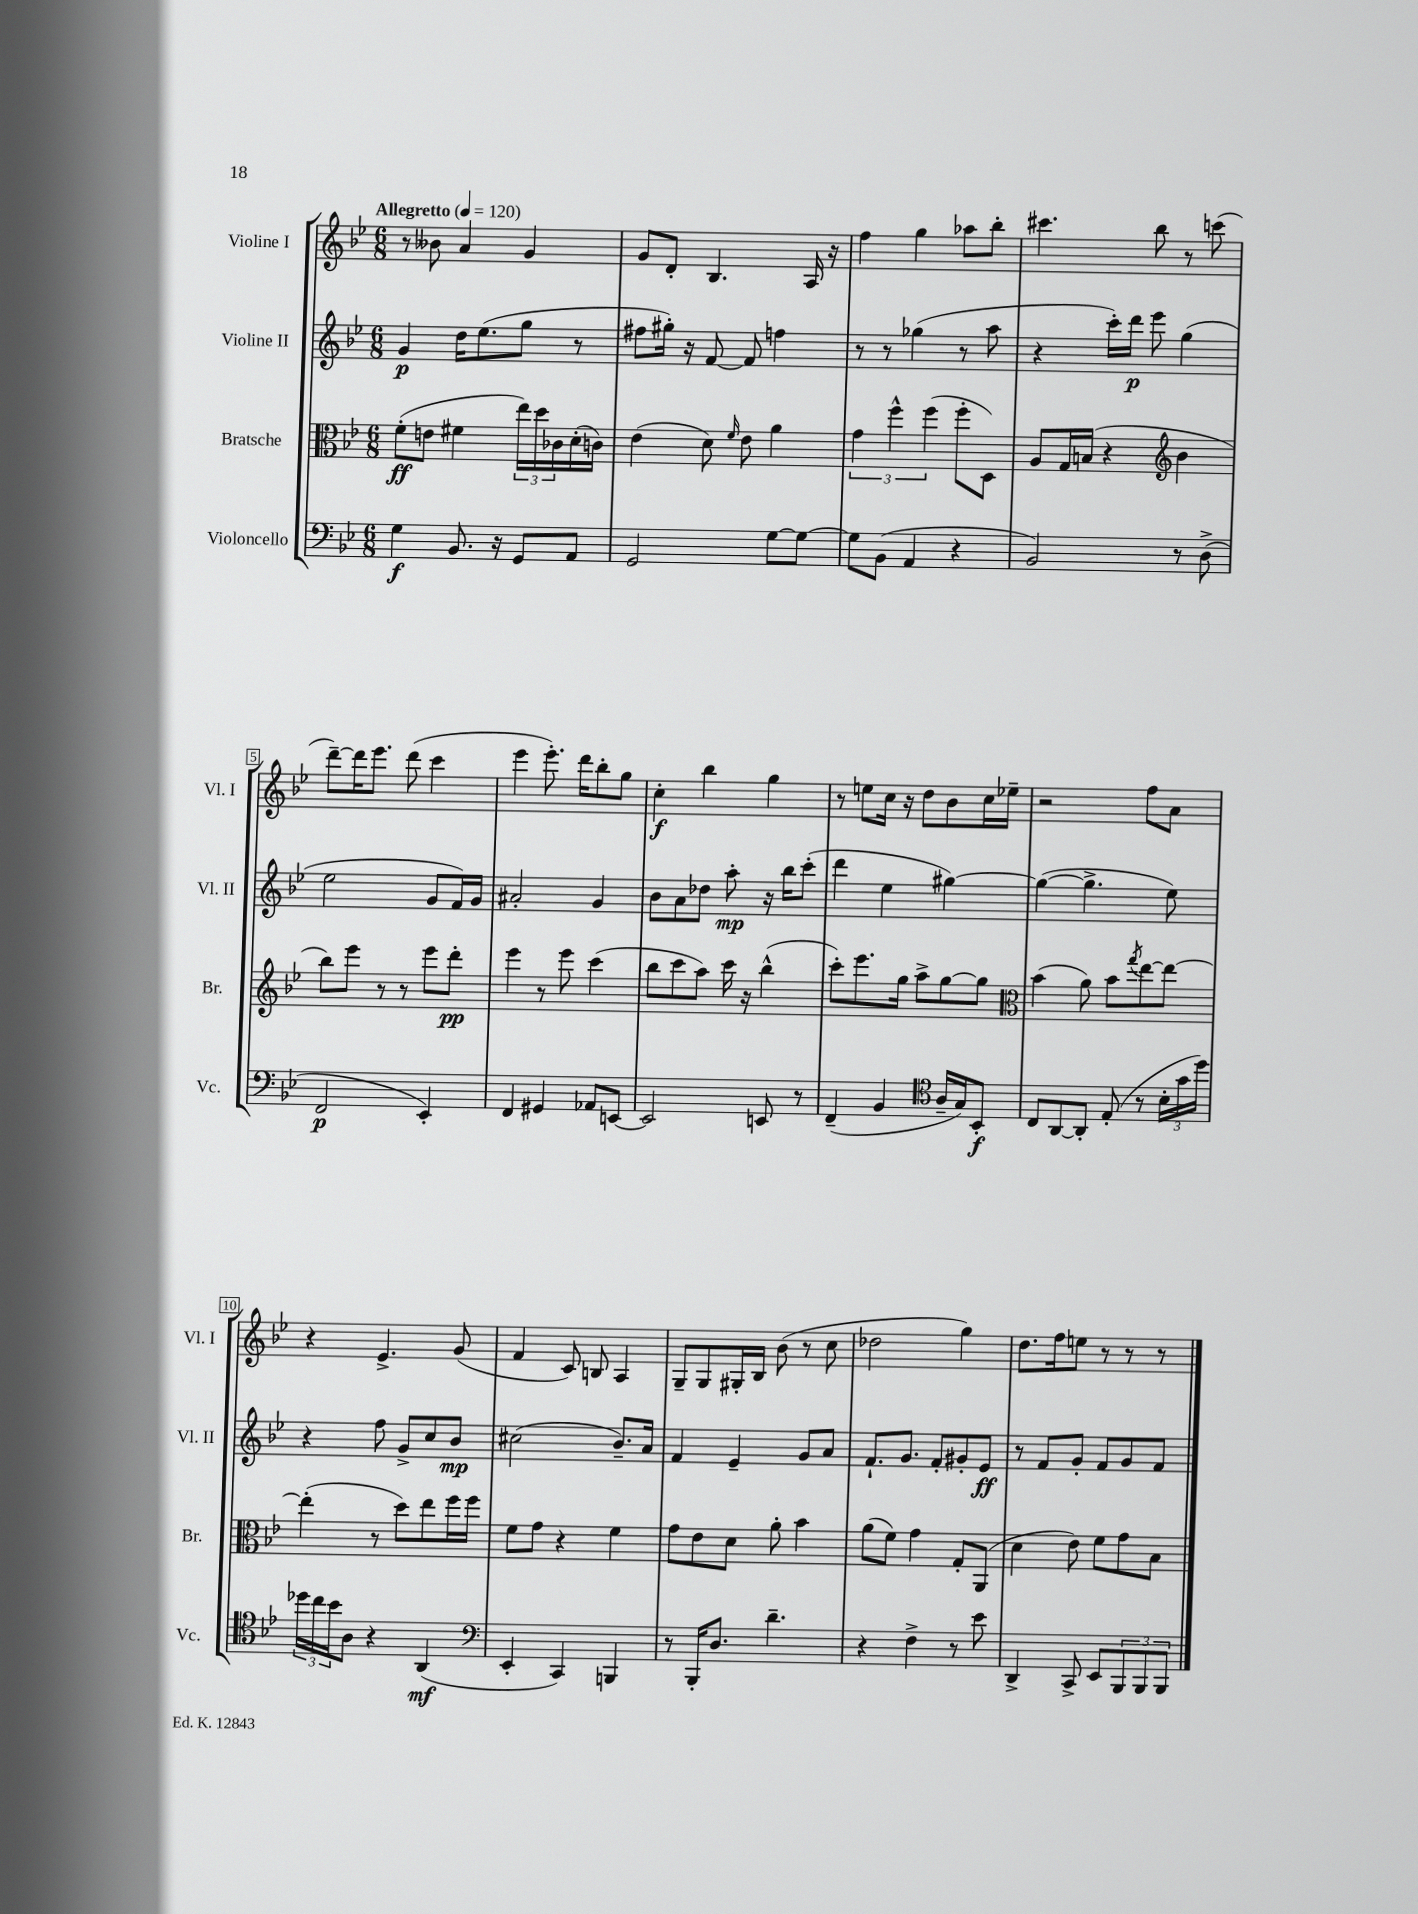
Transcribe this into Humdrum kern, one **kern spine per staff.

**kern	**kern	**kern	**kern
*staff4	*staff3	*staff2	*staff1
*clefF4	*clefC3	*clefG2	*clefG2
*k[b-e-]	*k[b-e-]	*k[b-e-]	*k[b-e-]
*M6/8	*M6/8	*M6/8	*M6/8
*MM120	*MM120	*MM120	*MM120
4G	(8f'	4g	8r
.	8e	.	8b--
8.BB-	4f#	16dd	4a
.	.	(8.ee-	.
16r	.	.	.
8GG	24ee-)	8gg	4g
.	24dd	.	.
.	24c-	.	.
8AA	(16d'	8r	.
.	16c)	.	.
=	=	=	=
2GG	(4e-	8ff#	8g
.	.	16gg#')	8d'
.	.	16r	.
.	8d)	[8f	4.B-
.	16qqf	.	.
.	8e-	8f]	.
[8G	4a	4ff	.
8G_	.	.	16A
.	.	.	16r
=	=	=	=
8G]	6g	8r	4ff
(8BB-	.	8r	.
.	6ff^^	.	.
4AA	.	(4gg-	4gg
.	(6ff	.	.
4r	8ff'	8r	8aa-
.	8D)	8aa	8bb-'
=	=	=	=
2BB-)	8A	4r	4.ccc#
.	16G	.	.
.	(16B	.	.
.	4r	16ccc')	.
.	.	16ddd	.
.	.	8eee-	8bb-
*	*clefG2	*	*
8r	4b-	(4gg	8r
(8D^	.	.	(8ccc
=	=	=	=
2FF	8bb-)	2ee-	[8ddd~)
.	8eee-	.	16ddd]
.	.	.	8.eee-
.	8r	.	.
.	8r	.	(8ddd
4EE-')	8eee-	8g	4ccc
.	8ddd'	16f)	.
.	.	16g	.
=	=	=	=
4FF	4eee-	2a#'	4eee-
4GG#	8r	.	8.eee-')
.	8eee-	.	.
.	.	.	16ddd
8AA-	(4ccc	4g	8bb-'
[8EE	.	.	8gg
=	=	=	=
2EE]	8bb-	8b-	4cc'
.	8ccc	8a	.
.	8aa)	8dd-	4bb-
.	16ccc	8aa'	.
.	16r	.	.
8EE	(4bb-^^	16r	4gg
.	.	16bb-	.
8r	.	(8ccc'	.
=	=	=	=
(4FF~	8ccc')	4ddd	8r
.	8.eee-	.	8ee
4BB-	.	4ee-	16cc
.	16gg	.	16r
.	8aa^	.	8dd
*clefC4	*	*	*
16A~	[8gg	[4gg#)	8b-
16G)	.	.	.
8BB-'	8gg]	.	16cc
.	.	.	16ee-~
=	=	=	=
*	*clefC3	*	*
8C	(4b-	(4gg#_	2r
[8AA	.	.	.
8AA']	8a)	4.gg#^]	.
(8E-'	8b-	.	.
.	8qgg	.	.
8r	[8ee-	.	8ff
24B-'	8ee-_	8ee-)	8a
24g	.	.	.
24dd)	.	.	.
=	=	=	=
24dd-	(4ee-']	4r	4r
24cc	.	.	.
24b-	.	.	.
8A	.	.	.
4r	8r	8ff	4.e-^
.	8dd)	8g^	.
(4AA	8ee-	8cc	.
.	16ff	8b-	(8g
.	16ff	.	.
=	=	=	=
*clefF4	*	*	*
4EE-'	8f	(2cc#	4f
.	8g	.	.
4CC)	4r	.	8c)
.	.	.	8B
4BBB	4f	8.b-~)	4A
.	.	16a	.
=	=	=	=
8r	8g	4f	8G~
16BBB-'	8e-	.	8G
8.D	.	.	.
.	8d	4e-~	16G#'
.	.	.	16B-
4.d~	8a'	.	(8b-
.	4b-	8g	8r
.	.	8a	8cc
=	=	=	=
4r	(8a	8.f`	2dd-
.	8f)	.	.
.	.	8.g	.
4F^	4g	.	.
.	.	8f'	.
8r	8G'	8g#'	4gg)
8e-	(8AA	8e-	.
=	=	=	=
4DD^	4d	8r	8.dd
.	.	8f	.
.	.	.	16ff
8CC^	8e-)	8g'	8ee
8EE-	8f	8f	8r
12BBB-	8g	8g	8r
12BBB-	.	.	.
.	8B-	8f	8r
12BBB-	.	.	.
==	==	==	==
*-	*-	*-	*-
